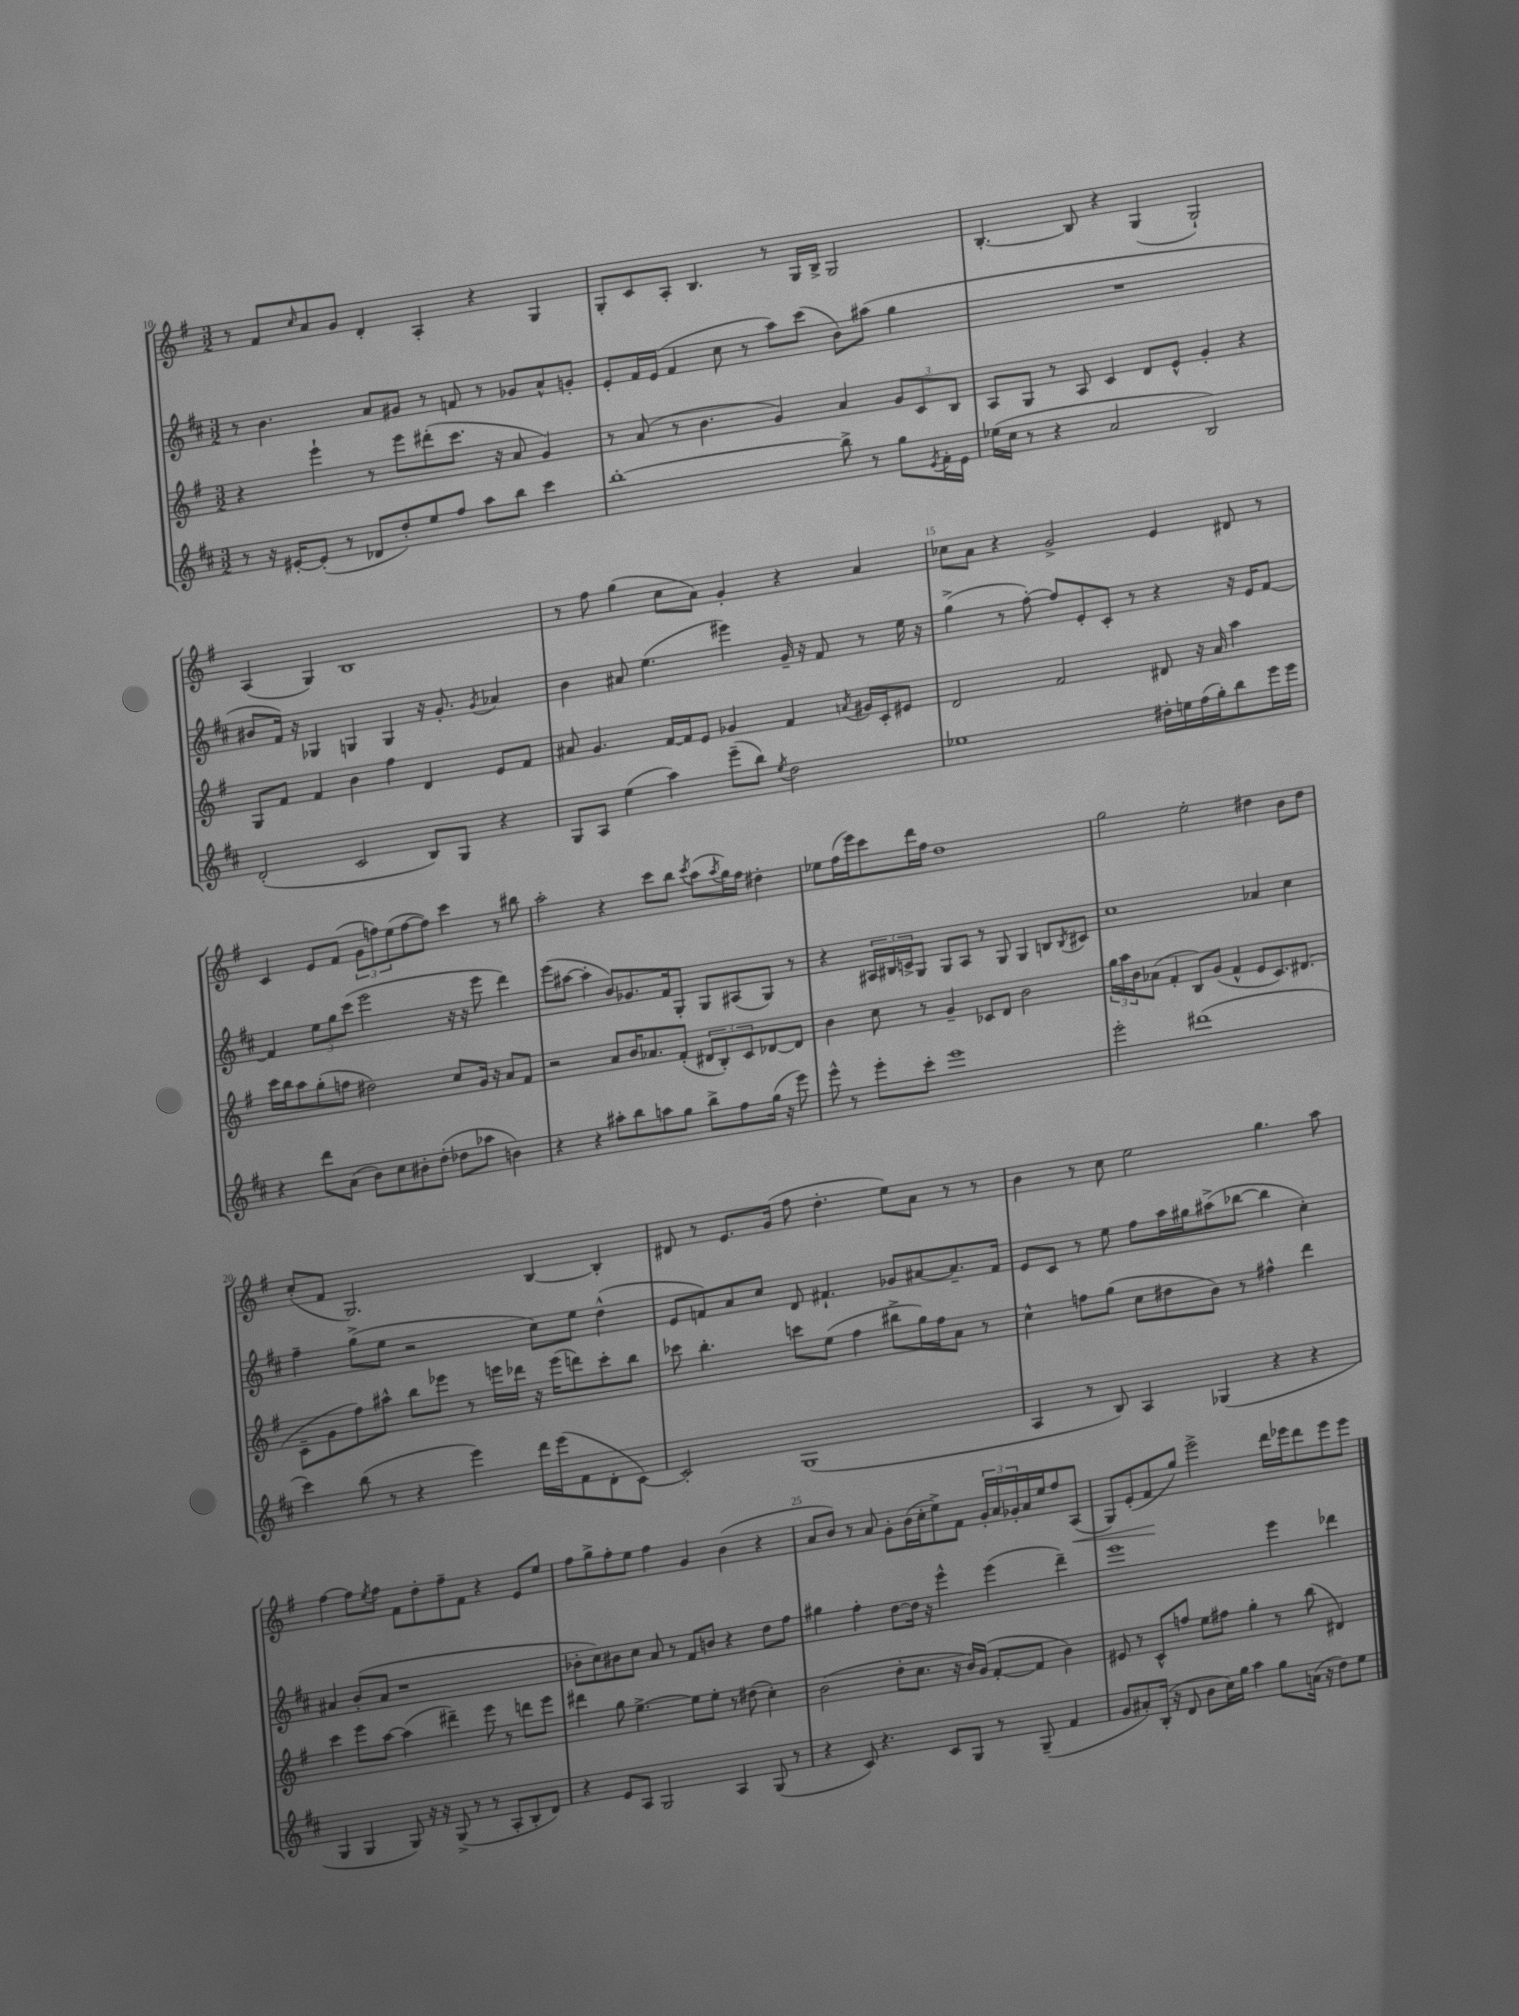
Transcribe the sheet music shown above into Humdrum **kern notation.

**kern	**kern	**kern	**kern	**dynam
*part4	*part3	*part2	*part1	*part1
*staff4	*staff3	*staff2	*staff1	*staff1
*clefG2	*clefG2	*clefG2	*clefG2	*
*k[f#c#]	*k[f#]	*k[f#c#]	*k[f#]	*
*M3/2	*M3/2	*M3/2	*M3/2	*
=10	=10	=10	=10	=10
8r	4r	8r	8r	.
16r	.	4.b\	8f#/L	.
[16e#X'/KL	.	.	.	.
.	.	.	16qqcc/	.
(8e#'/J]	4eee`\	.	8a/	.
8r	.	.	8g/J	.
8d-X/L	8r	8a/L	4d'/	.
8dd'/)	8eee\L	8g#X/J	.	.
8ee/	(8ddd#X'\	8r	4A'/	.
8ff#/J	8.ccc\J	8fn/	.	.
8aa\L	.	8r	4r	.
.	16r	.	.	.
8bb\J	8a/	8g-X/L	.	.
4ccc#\	4g/)	8a^^/	4G/	.
.	.	8gn'/J	.	.
=11	=11	=11	=11	=11
[1bb'	8r	8e'/L	8G'/L	.
.	(8a/	16f#/L	8c/	.
.	.	(16e/JJ	.	.
.	8r	4f#/	8A'/J	.
.	4.b\	.	4.B/	.
.	.	8cc#\	.	.
.	.	8r	.	.
.	4g/)	8aa\L)	8r	.
.	.	(8ccc#\J	16G/LL	.
.	.	.	16B^/JJ	.
8bb^\]	4a/	8b\L)	2G/	.
8r	.	(8aa#X\J	.	.
8gg\L	12g/L	4gg\	.	.
.	12c/	.	.	.
8qe/	.	.	.	.
16f#'\L	.	.	.	.
.	12B/J	.	.	.
16e\JJ	.	.	.	.
=12	=12	=12	=12	=12
(16ee-X\LL	8A/L	1.r	[4.B'/	.
16cc#\JJ	.	.	.	.
8r	8G/J	.	.	.
4r	8r	.	.	.
.	8A/	.	8B/]	.
2a/	4c/	.	4r	.
.	8d/L	.	(4G/	.
.	8e^^/J	.	.	.
2B/)	4g'/	.	2G`/)	.
.	4r	.	.	.
!!LO:LB:g=z
=13	=13	=13	=13	=13
(2d'/	8G/L	8b#X/L	(4A/	.
.	8f#/J	16f#/Jk)	.	.
.	.	16r	.	.
.	4f#/	4G-X/	4G/)	.
2c#/	4b\	4Gn/	1B	.
.	4ff#\	4G/	.	.
8B/L)	4d/	16r	.	.
.	.	8.g'/	.	.
8G/J	.	.	.	.
.	.	8qg/	.	.
4r	8e/L	4a-X/	.	.
.	8f#/J	.	.	.
=14	=14	=14	=14	=14
8G/L	8a#X/	4b\	8r	.
8A/J	4.g/	.	8ff#\	.
(4ee\	.	8a#X/	(4gg\	.
.	.	(4.ee\	.	.
4aa\)	[16f#/LL	.	8cc\L	.
.	16f#/J]	.	.	.
.	8e/J	.	8a\J)	.
(8eee~\L	4g-X/	4eee#X\)	4g'/	.
8bb\J)	.	.	.	.
8qee/	.	.	.	.
2dd\	4f#/	16g~/	4r	.
.	.	16r	.	.
.	.	8f#/	.	.
.	8qan/	.	.	.
.	16g#X/LL	8r	4a/	.
.	16c'/J	.	.	.
.	8e#X/J	16ee\	.	.
.	.	16r	.	.
=15	=15	=15	=15	=15
1ee-X	2d/	(4gg^\	8cc-X\L	.
.	.	.	8a\J	.
.	.	8r	4r	.
.	.	[8ff#'\)	.	.
.	2f#/	8ff#/L]	2g^/	.
.	.	8e'/	.	.
.	.	8c#'/J	.	.
.	.	8r	.	.
16dd#X'\LL	8d#X/	4r	4e/	.
16een\	.	.	.	.
(16ff#\	16r	.	.	.
16gg'\J)	16a/	.	.	.
8bb\	4aa\	16r	8d#X/	.
.	.	16e/KL	.	.
16eee\L	.	[8f#/J	8r	.
16eee\JJ	.	.	.	.
!!LO:LB:g=z
=16	=16	=16	=16	=16
4r	16ccc\LL	4f#/]	4c/	.
.	16bb\J	.	.	.
.	8aa\	.	.	.
8ddd\L	(8gg'\	12ee\L	8e/L	.
.	.	12gg\	.	.
(8a\J	8ffn\J	.	(8f#/J	.
.	.	(12ccc#\J	.	.
8b\L)	2dd#X\)	2eee\	12g\L	.
.	.	.	12ffn\)	.
8cc#\	.	.	.	.
.	.	.	(12ee\	.
8b#X'\	.	.	[8ff\	.
(8dd'\J	.	.	8ff\J])	.
8dd-X\L	8cc/L	16r	4ccc\	.
.	.	16r	.	.
8aa-X\J	16g/Jk	8eee\	.	.
.	16r	.	.	.
4bn\)	8a/L	4ddd\)	8r	.
.	8f#/J	.	8bb#X\	.
=17	=17	=17	=17	=17
4r	2r	(8eee\L	2aa'\	.
.	.	[8aa#X\J	.	.
4r	.	4aa#'\]	.	.
8aa#X'\L	8a/L	8b/L)	4r	.
8bb\	16b/K	8.g-X/	.	.
.	8.a-X/	.	.	.
8aan\	.	.	8ccc\L	.
.	.	16f#/k	.	.
8gg\J	(8f#'/J	8G'/J	8bb\J	.
.	.	.	8qccc/	.
8bb^\L	12d#X/L	8G/L	(8aa\L	.
.	12B'/)	.	.	.
.	.	.	8qaa/	.
8ff#\	.	(8A#X/	16gg\L)	.
.	12c/	.	.	.
.	.	.	16ff#\JJ	.
(16gg\Jk	[8d-X/	8G/J)	4dd#X'\	.
16r	.	.	.	.
8eee\)	8d-/J]	8r	.	.
=18	=18	=18	=18	=18
8eee^^\	4b\	4r	8ee-X\L	.
8r	.	.	(16ff#\L	.
.	.	.	16eee\J)	.
8eee'\L	8cc\	24A#X/LL	8ccc\	.
.	.	24B#X/	.	.
.	.	24cn^/J	.	.
8ccc#'\J	8r	8G/J	16ddd\L	.
.	.	.	16ff#\JJ	.
1eee	4g~/	8G/L	1dd	.
.	.	8A#/J	.	.
.	8c-X/L	8r	.	.
.	8d/J	8G/	.	.
.	2b\	4G/	.	.
.	.	8Bn/L	.	.
.	.	8qB/	.	.
.	.	8c#X/J	.	.
=19	=19	=19	=19	=19
2eee'\	24gg\LL	1cc#	2gg\	.
.	24aa\	.	.	.
.	24b\J	.	.	.
.	(8a-X\J	.	.	.
.	4f#'/	.	.	.
(1ddd#X	8B/L)	.	2ee'\	.
.	(8g/J	.	.	.
.	4f#^^/	.	.	.
.	8e/L	4a-X/	4dd#X\	.
.	8.c/)	.	.	.
.	.	4cc#\	8b\L	.
.	(8.d#X/J	.	.	.
.	.	.	8dd#\J	.
!!LO:LB:g=z
=20	=20	=20	=20	=20
4ccc#\)	8c~\L	4ff#~\	(8cc'/L	.
.	8g\	.	8f#/J	.
(8bb\	8ff#\)	(8gg^\L	2.G/)	.
8r	8aa#X^^\J	8ee\J	.	.
4r	8bb\L	2r	.	.
.	8eee-X\J	.	.	.
4eee\)	8r	.	.	.
.	16eeen\LL	.	.	.
.	16ddd-X\JJ	.	.	.
16ddd\LL	16r	8cc#\L)	[4B/	.
(16eee\J	(16eee\KL	.	.	.
8f#\	8dddn\)	8ee\J	.	.
8d'\	8ccc'\	(4dd^^\	4B'/]	.
[8c#\J)	8bb\J	.	.	.
=21	=21	=21	=21	=21
2c#'/]	8ccc-X\	8e/L	8d#X/	.
.	4.bb'\	8fn/)	8r	.
.	.	8a/	8.e/L	.
.	.	8cc#/J	.	.
.	.	.	(16g/Jk	.
(1G	8cccn\L	8d/	8ff#\	.
.	(8ee\J	4.f#X`/	4.dd'\	.
.	4ff#\	.	.	.
.	8bb#X^\L	8g-X/L	8ee\L)	.
.	16gg\L)	[8a#X/	8a\J	.
.	16ff#\J	.	.	.
.	8a\J	8.a#~/]	8r	.
.	8r	.	8r	.
.	.	16f#/Jk	.	.
=22	=22	=22	=22	=22
4A/	4cc^^\	8e/L	4b\	.
.	.	8c#/J	.	.
8r	8ffn\L	8r	8r	.
8B/)	(8gg\J	8ee\	8cc\	.
4A/	8cc\L	8ff#\L	2ee\	.
.	8dd#X\	16aa\L	.	.
.	.	16gg#X\J	.	.
(4G-X/	8b\J)	(8aa#X^\	.	.
.	8r	[8bb-X\J	.	.
4r	4ff#X^^\	4bb-\]	4.gg\	.
4r	4ddd\	4cc#'\)	.	.
.	.	.	8aa\	.
!!LO:LB:g=z
=23	=23	=23	=23	=23
4G/	4ccc\	4a#X/	[4ff#\	.
4G/	8eee\L	(8b'/L	8ff#\L]	.
.	.	.	8qee/	.
.	[8aa\J	8a#/J	8ff#\J	.
8G/)	(4aa\]	1r	8f#\L	.
16r	.	.	8dd'\	.
16r	.	.	.	.
(8G^/	4ddd#X~\)	.	8ff#~\	.
8r	.	.	8f#\J	.
8r	8eee\	.	4r	.
8A'/L	8r	.	.	.
8B'/	8dddn\L	.	8e/L	.
8d/J)	8eee\J	.	8ee/J	.
=24	=24	=24	=24	=24
4r	4ddd#X\	8b-X'\L	8ff#\L	.
.	.	8cc#\)	8gg^\	.
8e/L	8gg\	8b#X\	8ff#'\	.
8A/J	[4.ee^\	8cc#\J	8ee\J	.
2G/	.	8a/	4ff#\	.
.	.	8r	.	.
.	8ee\L]	8f#/L	4g/	.
.	8ee'\J	8bn/J	.	.
4A/	8r	4r	(4b\	.
.	(8dd#X\	.	.	.
(8G/	4cc'\)	8dd\L	4r	.
8r	.	8ff#\J	.	.
=25	=25	=25	=25	=25
4r	(2b\	4gg#X\	8a/L	.
.	.	.	8b/J)	.
8c#/)	.	4ff#'\	8r	.
4.r	.	.	8a/	.
.	8dd'\L	[8dd\L	8g'\L	.
.	8.cc\J	16dd\Jk]	(16b\L	.
.	.	16r	16cc'\J	.
8c#/L	.	4eee^^\	8ee^\)	.
.	16r	.	.	.
8G/J	16b/LL)	.	8f#\J	.
.	(16g/JJ	.	.	.
8r	[8f#'/L	(4eee\	24g'/LL	.
.	.	.	24a/	.
.	.	.	24g-X'/	.
(8G~/	8f#/J]	.	16a/	.
.	.	.	16ee/J	.
4f#/	4b\)	4ddd~\)	8ff#/	.
!	!	!	!	!LO:HP:b
.	.	.	(8A/J	<
=26	=26	=26	=26	=26
8g/L	8e#X/	1eee	8G/L)	.
8a#X'/)	8r	.	(8e'/	.
(16B'/Jk	8c^^/L	.	8f#/	.
16r	.	.	.	.
8d/	8ffn/J	.	8gg/J)	[
8b\L	8ee\L	.	2eee^\	.
16cc#\L)	8ff#X\J	.	.	.
16gg\JJ	.	.	.	.
4aa\	4gg'\	.	.	.
8gg\L	8r	4eee\	16ddd\LL	.
.	.	.	16eee-X\J	.
(16an\Jk	(8bb\	.	8ddd\	.
16r	.	.	.	.
8dd\L)	4d#X/)	4ddd-X\	8eee-\	.
8ee\J	.	.	8eee-\J	.
==	==	==	==	==
*-	*-	*-	*-	*-
